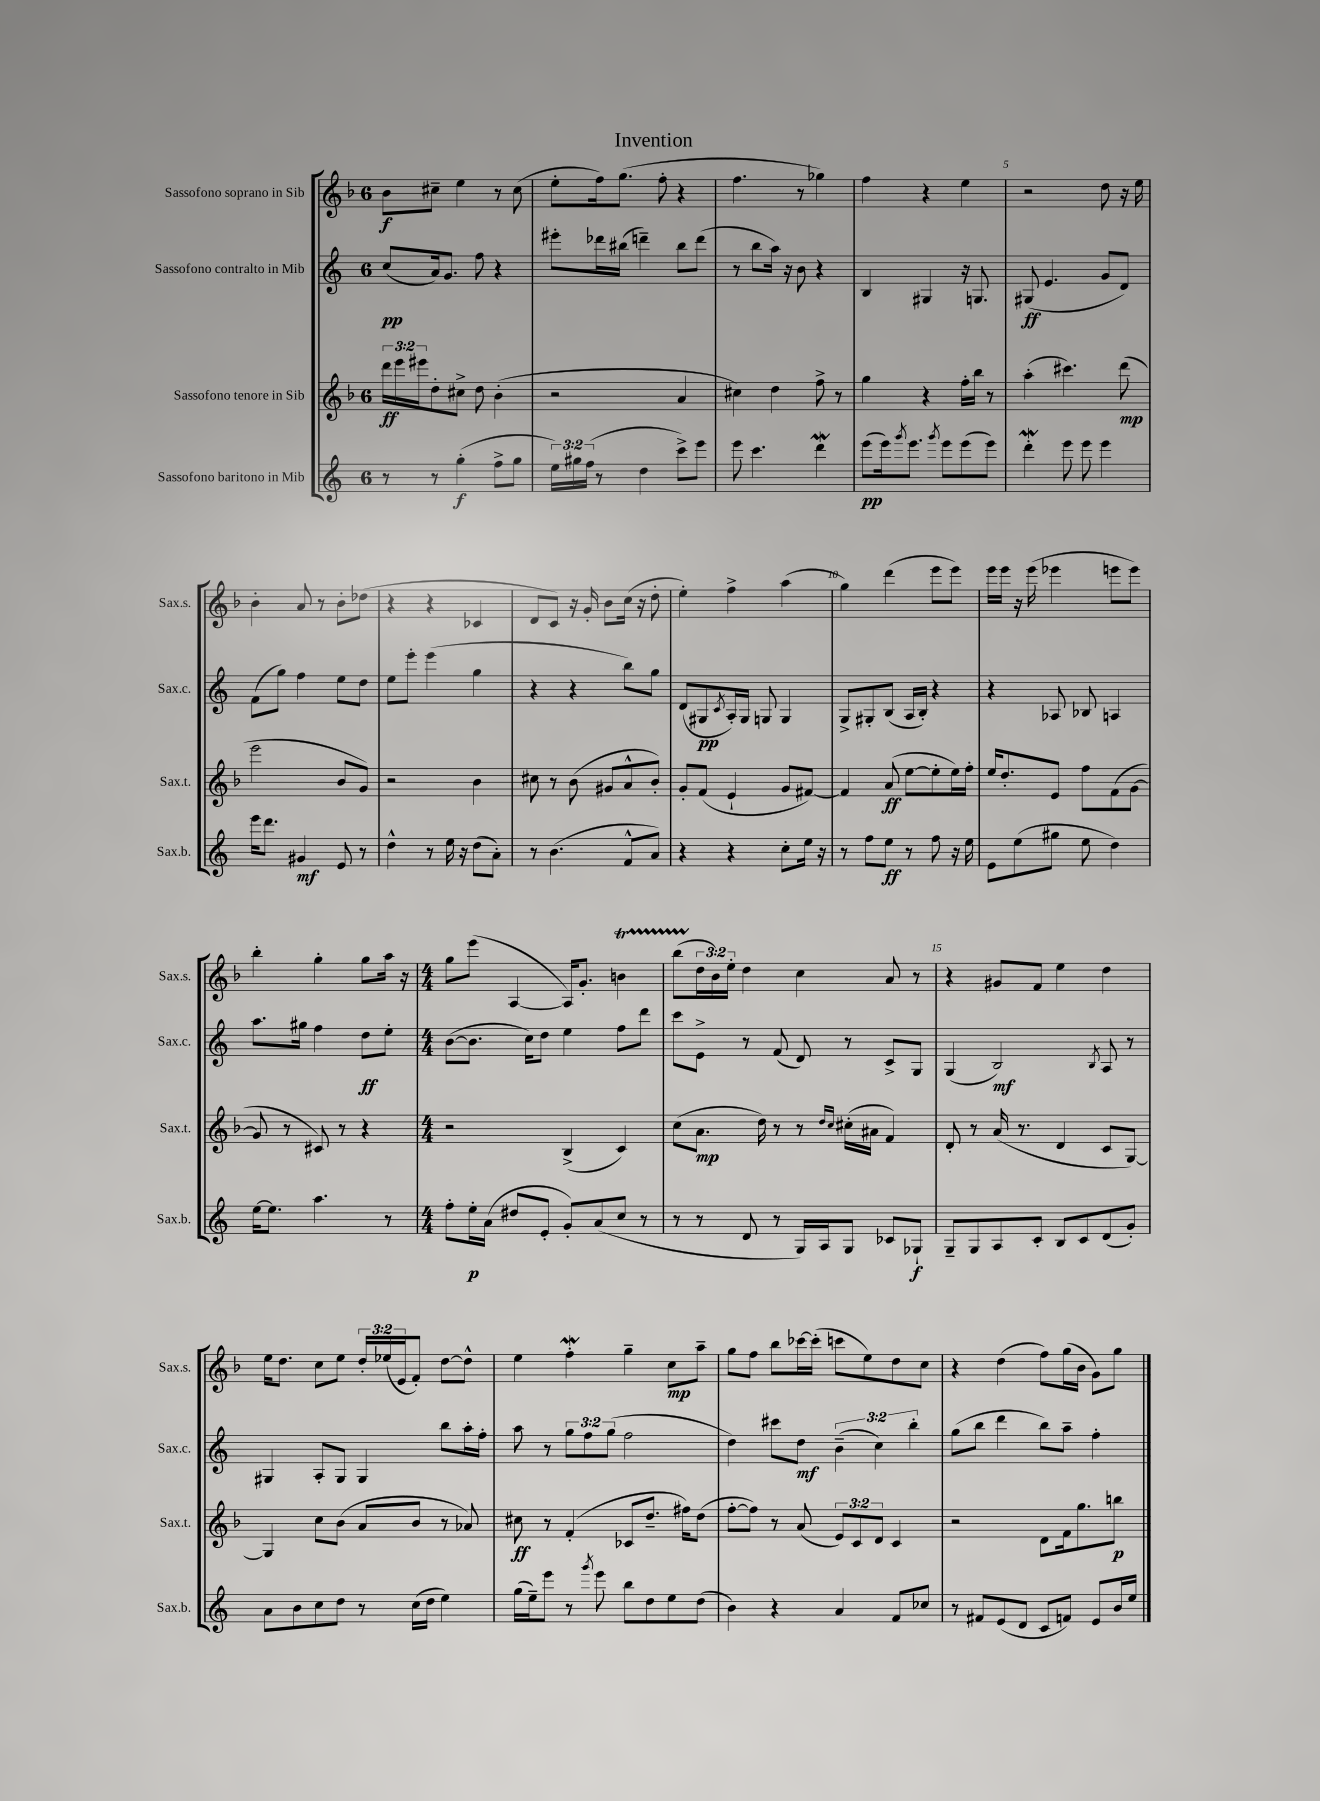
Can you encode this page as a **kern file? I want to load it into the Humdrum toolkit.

**kern	**dynam	**kern	**dynam	**kern	**dynam	**kern	**dynam
*part4	*part4	*part3	*part3	*part2	*part2	*part1	*part1
*staff4	*staff4	*staff3	*staff3	*staff2	*staff2	*staff1	*staff1
*I"Sassofono baritono in Mib	*	*I"Sassofono tenore in Sib	*	*I"Sassofono contralto in Mib	*	*I"Sassofono soprano in Sib	*
*I'Sax.b.	*	*I'Sax.t.	*	*I'Sax.c.	*	*I'Sax.s.	*
*clefG2	*	*clefG2	*	*clefG2	*	*clefG2	*
*k[]	*	*k[b-]	*	*k[]	*	*k[b-]	*
*M6/8	*	*M6/8	*	*M6/8	*	*M6/8	*
=1	=1	=1	=1	=1	=1	=1	=1
8r	.	24ddd\LL	ff	(8cc/L	pp	8b-\L	f
.	.	24eee\	.	.	.	.	.
.	.	24eee#X\J	.	.	.	.	.
8r	.	8dd'\	.	16a/k)	.	8cc#X~\J	.
.	.	.	.	8.g/J	.	.	.
(4gg'\	f	8cc#X^\J	.	.	.	4ee\	.
.	.	8dd\	.	8ff\	.	.	.
8ff^\L	.	(4b-'\	.	4r	.	8r	.
8gg\J	.	.	.	.	.	(8cc#\	.
=2	=2	=2	=2	=2	=2	=2	=2
24ee\LL)	.	2r	.	8eee#X'\L	.	8ee'\L	.
24gg#X\	.	.	.	.	.	.	.
(24ff\JJ	.	.	.	.	.	.	.
8r	.	.	.	16ddd-X\L	.	16ff\k)	.
.	.	.	.	(16bb#X\JJ	.	(8.gg\J	.
4dd\	.	.	.	4dddn~\)	.	.	.
.	.	.	.	.	.	8ff'\	.
8ccc^\L)	.	4a/	.	8bb#\L	.	4r	.
8eee\J	.	.	.	(8ddd\J	.	.	.
=3	=3	=3	=3	=3	=3	=3	=3
8eee\	.	4cc#X\)	.	8r	.	4.ff\	.
4.ccc\	.	.	.	8bb\L	.	.	.
.	.	4dd\	.	16aa\Jk)	.	.	.
.	.	.	.	16r	.	.	.
.	.	.	.	8b\	.	8r	.
4dddW\	.	8ff^\	.	4r	.	4gg-X\)	.
.	.	8r	.	.	.	.	.
=4	=4	=4	=4	=4	=4	=4	=4
(8eee\L	pp	4gg\	.	4B/	.	4ff\	.
16eee\k)	.	.	.	.	.	.	.
8qggg/	.	.	.	.	.	.	.
8.eee\J	.	.	.	.	.	.	.
.	.	4r	.	4G#X/	.	4r	.
8qggg/	.	.	.	.	.	.	.
8eee\L	.	.	.	.	.	.	.
(8eee\	.	16ff'\LL	.	16r	.	4ee\	.
.	.	16bb-\JJ	.	8.Gn/	.	.	.
8eee\J)	.	8r	.	.	.	.	.
=5	=5	=5	=5	=5	=5	=5	=5
4dddW'\	.	(4aa'\	.	(8G#X/	ff	2r	.
.	.	.	.	4.e/	.	.	.
8eee\	.	4.ccc#X\)	.	.	.	.	.
8eee\	.	.	.	.	.	.	.
4eee\	.	.	.	8g/L	.	8dd\	.
.	.	(8ddd\	mp	8d/J)	.	16r	.
.	.	.	.	.	.	16ee\	.
!!LO:LB:g=z
=6	=6	=6	=6	=6	=6	=6	=6
16eee\KL	.	2eee\	.	(8f\L	.	4b-'\	.
8.ddd\J	.	.	.	.	.	.	.
.	.	.	.	8gg\J)	.	.	.
4g#X/	mf	.	.	4ff\	.	8a/	.
.	.	.	.	.	.	8r	.
8e/	.	8b-/L	.	8ee\L	.	8b-'\L	.
8r	.	8g/J)	.	8dd\J	.	(8dd-X\J	.
=7	=7	=7	=7	=7	=7	=7	=7
4dd^^\	.	2r	.	8ee\L	.	4r	.
.	.	.	.	8eee'\J	.	.	.
8r	.	.	.	(4eee\	.	4r	.
16ee\	.	.	.	.	.	.	.
16r	.	.	.	.	.	.	.
(8dd\L	.	4b-\	.	4gg\	.	4c-X/	.
8a'\J)	.	.	.	.	.	.	.
=8	=8	=8	=8	=8	=8	=8	=8
8r	.	8cc#X\	.	4r	.	8d/L	.
(4.b\	.	8r	.	.	.	8c/J)	.
.	.	(8b-\	.	4r	.	16r	.
.	.	.	.	.	.	16g'/	.
.	.	8g#X/L	.	.	.	8b-\L	.
8f^^/L	.	8a^^/	.	8bb\L)	.	(16cc\Jk	.
.	.	.	.	.	.	16r	.
8a/J)	.	8b-'/J)	.	8gg\J	.	8dd'\	.
=9	=9	=9	=9	=9	=9	=9	=9
4r	.	8g'/L	.	(8d/L	.	4ee'\)	.
.	.	(8f/J	.	8G#X/	pp	.	.
.	.	.	.	8qc/	.	.	.
4r	.	4e`/	.	16A'/L)	.	4ff^\	.
.	.	.	.	16G#/JJ	.	.	.
.	.	.	.	8Gn/	.	.	.
8cc'\L	.	8g/L	.	4G/	.	(4aa\	.
16ee\Jk	.	[8f#X/J)	.	.	.	.	.
16r	.	.	.	.	.	.	.
=10	=10	=10	=10	=10	=10	=10	=10
8r	.	4f#/]	.	8G^/L	.	4gg\)	.
8ff\L	.	.	.	8G#X'/	.	.	.
8ee\J	ff	(8a/	ff	(8B/J	.	(4ddd\	.
8r	.	[8ee\L	.	16A/LL	.	.	.
.	.	.	.	16B'/JJ)	.	.	.
8ff\	.	8ee'\]	.	4r	.	8eee\L	.
16r	.	16ee\L)	.	.	.	8eee\J)	.
16ee\	.	16ff'\JJ	.	.	.	.	.
=11	=11	=11	=11	=11	=11	=11	=11
8e\L	.	16ee/KL	.	4r	.	16eee\LL	.
.	.	8.dd'/	.	.	.	16eee\JJ	.
(8ee\	.	.	.	.	.	16r	.
.	.	.	.	.	.	(16eee\	.
8gg#X\J	.	8e/J	.	8A-X/	.	4eee-X\	.
8ee\	.	8ff\L	.	8B-X/	.	.	.
4dd\)	.	(8f\	.	4An/	.	8eeen\L	.
.	.	[8g\J	.	.	.	8eee\J)	.
!!LO:LB:g=z
=12	=12	=12	=12	=12	=12	=12	=12
[16ee\KL	.	8g/]	.	8.aa\L	.	4bb-'\	.
8.ee\J]	.	.	.	.	.	.	.
.	.	8r	.	.	.	.	.
.	.	.	.	16gg#X\Jk	.	.	.
4.aa\	.	8c#X/)	.	4ff\	.	4gg'\	.
.	.	8r	.	.	.	.	.
.	.	4r	.	8dd\L	ff	8gg\L	.
8r	.	.	.	8ee'\J	.	16aa\Jk	.
.	.	.	.	.	.	16r	.
=13	=13	=13	=13	=13	=13	=13	=13
*M4/4	*	*M4/4	*	*M4/4	*	*M4/4	*
8ff'\L	.	2r	.	([8b\L	.	8gg\L	.
16ee'\L	p	.	.	8.b\J]	.	(8eee\J	.
(16a\JJ	.	.	.	.	.	.	.
8dd#X/L	.	.	.	.	.	[4A/	.
.	.	.	.	16cc\KL)	.	.	.
8e'/J	.	.	.	8dd\J	.	.	.
8g'/L)	.	(4B-^/	.	4ee\	.	16A/KL])	.
.	.	.	.	.	.	8.g'/J	.
(8a/	.	.	.	.	.	.	.
8cc/J	.	4c/)	.	8ff\L	.	4bnt\	.
8r	.	.	.	8ddd\J	.	.	.
=14	=14	=14	=14	=14	=14	=14	=14
8r	.	(8cc\L	.	8ccc\L	.	(8bb-TTT\L	.
8r	.	8.a\J	mp	8e^\J	.	24dd\L	.
.	.	.	.	.	.	24b-\)	.
.	.	.	.	.	.	24ee'\JJ	.
8d/	.	.	.	8r	.	4dd\	.
.	.	16dd\)	.	.	.	.	.
8r	.	8r	.	(8f/	.	.	.
16G/LL)	.	8r	.	8d/)	.	4cc\	.
16A/J	.	.	.	.	.	.	.
.	.	16qqdd/LL	.	.	.	.	.
.	.	16qqcc/JJ	.	.	.	.	.
8G/J	.	(16cc#X'\LL	.	8r	.	.	.
.	.	16a#X\JJ	.	.	.	.	.
8c-X/L	.	4f/)	.	8c^/L	.	8a/	.
8G-X`/J	f	.	.	8G/J	.	8r	.
=15	=15	=15	=15	=15	=15	=15	=15
8G~/L	.	8d'/	.	(4G/	.	4r	.
8G/	.	8r	.	.	.	.	.
8A/	.	(16a/	.	2B/)	mf	8g#X/L	.
.	.	8.r	.	.	.	.	.
8c'/J	.	.	.	.	.	8f/J	.
8B/L	.	4d/	.	.	.	4ee\	.
8c/	.	.	.	.	.	.	.
.	.	.	.	8qB/	.	.	.
(8d/	.	8c/L	.	8A/	.	4dd\	.
8g'/J)	.	[8G/J)	.	8r	.	.	.
!!LO:LB:g=z
=16	=16	=16	=16	=16	=16	=16	=16
8a\L	.	4G/]	.	4G#X/	.	16ee\KL	.
.	.	.	.	.	.	8.dd\J	.
8b\	.	.	.	.	.	.	.
8cc\	.	8cc\L	.	8A'/L	.	8cc\L	.
8dd\J	.	(8b-\J	.	8G#/J	.	8ee\J	.
8r	.	8a/L	.	4G#/	.	24dd'/LL	.
.	.	.	.	.	.	(24ee-X/	.
.	.	.	.	.	.	24e/J	.
(16cc\LL	.	8b-/J	.	.	.	8f'/J)	.
16dd\JJ	.	.	.	.	.	.	.
4ee\)	.	8r	.	8bb\L	.	[8dd\L	.
.	.	8a-X/)	.	16aa'\L	.	8dd^^\J]	.
.	.	.	.	16ff'\JJ	.	.	.
=17	=17	=17	=17	=17	=17	=17	=17
(16gg\LL	.	8cc#X\	ff	8aa\	.	4ee\	.
16ee~\J)	.	.	.	.	.	.	.
8eee\J	.	8r	.	8r	.	.	.
8r	.	(4f'/	.	12gg\L	.	4ffw'\	.
.	.	.	.	12ff\	.	.	.
8qggg/	.	.	.	.	.	.	.
8eee\	.	.	.	.	.	.	.
.	.	.	.	(12gg\J	.	.	.
8bb\L	.	8c-X/L	.	2ff\	.	4gg~\	.
8dd\	.	8.dd~/J	.	.	.	.	.
8ee\	.	.	.	.	.	8cc\L	mp
.	.	16ff#X\KL)	.	.	.	.	.
(8dd\J	.	(8dd\J	.	.	.	8aa~\J	.
=18	=18	=18	=18	=18	=18	=18	=18
4b\)	.	[8ff'\L	.	4dd\)	.	8gg\L	.
.	.	8ff\J])	.	.	.	8ff\J	.
4r	.	8r	.	8ccc#X\L	.	8bb-\L	.
.	.	(8a/	.	8dd\J	mf	[16ccc-X\L	.
.	.	.	.	.	.	(16ccc-'\JJ]	.
4a/	.	12e/L)	.	(6b~\	.	8cccn\L	.
.	.	12c/	.	.	.	.	.
.	.	.	.	.	.	8ee\)	.
.	.	12d/J	.	6cc\)	.	.	.
8f/L	.	4c/	.	.	.	8dd\	.
.	.	.	.	6bb'\	.	.	.
8cc-X/J	.	.	.	.	.	8cc\J	.
=19	=19	=19	=19	=19	=19	=19	=19
8r	.	2r	.	(8gg\L	.	4r	.
8f#X/L	.	.	.	8bb\J	.	.	.
(8e/	.	.	.	4ddd\	.	(4dd\	.
8d/J	.	.	.	.	.	.	.
8c/L	.	8d\L	.	8bb\L)	.	8ff\L)	.
8fn/J)	.	16f\k	.	8aa~\J	.	(16gg\L	.
.	.	8.gg\	.	.	.	16b-\JJ	.
8e/L	.	.	.	4ff'\	.	8g\L)	.
16b/L	.	8bbn\J	p	.	.	8gg\J	.
16ee/JJ	.	.	.	.	.	.	.
==	==	==	==	==	==	==	==
*-	*-	*-	*-	*-	*-	*-	*-
